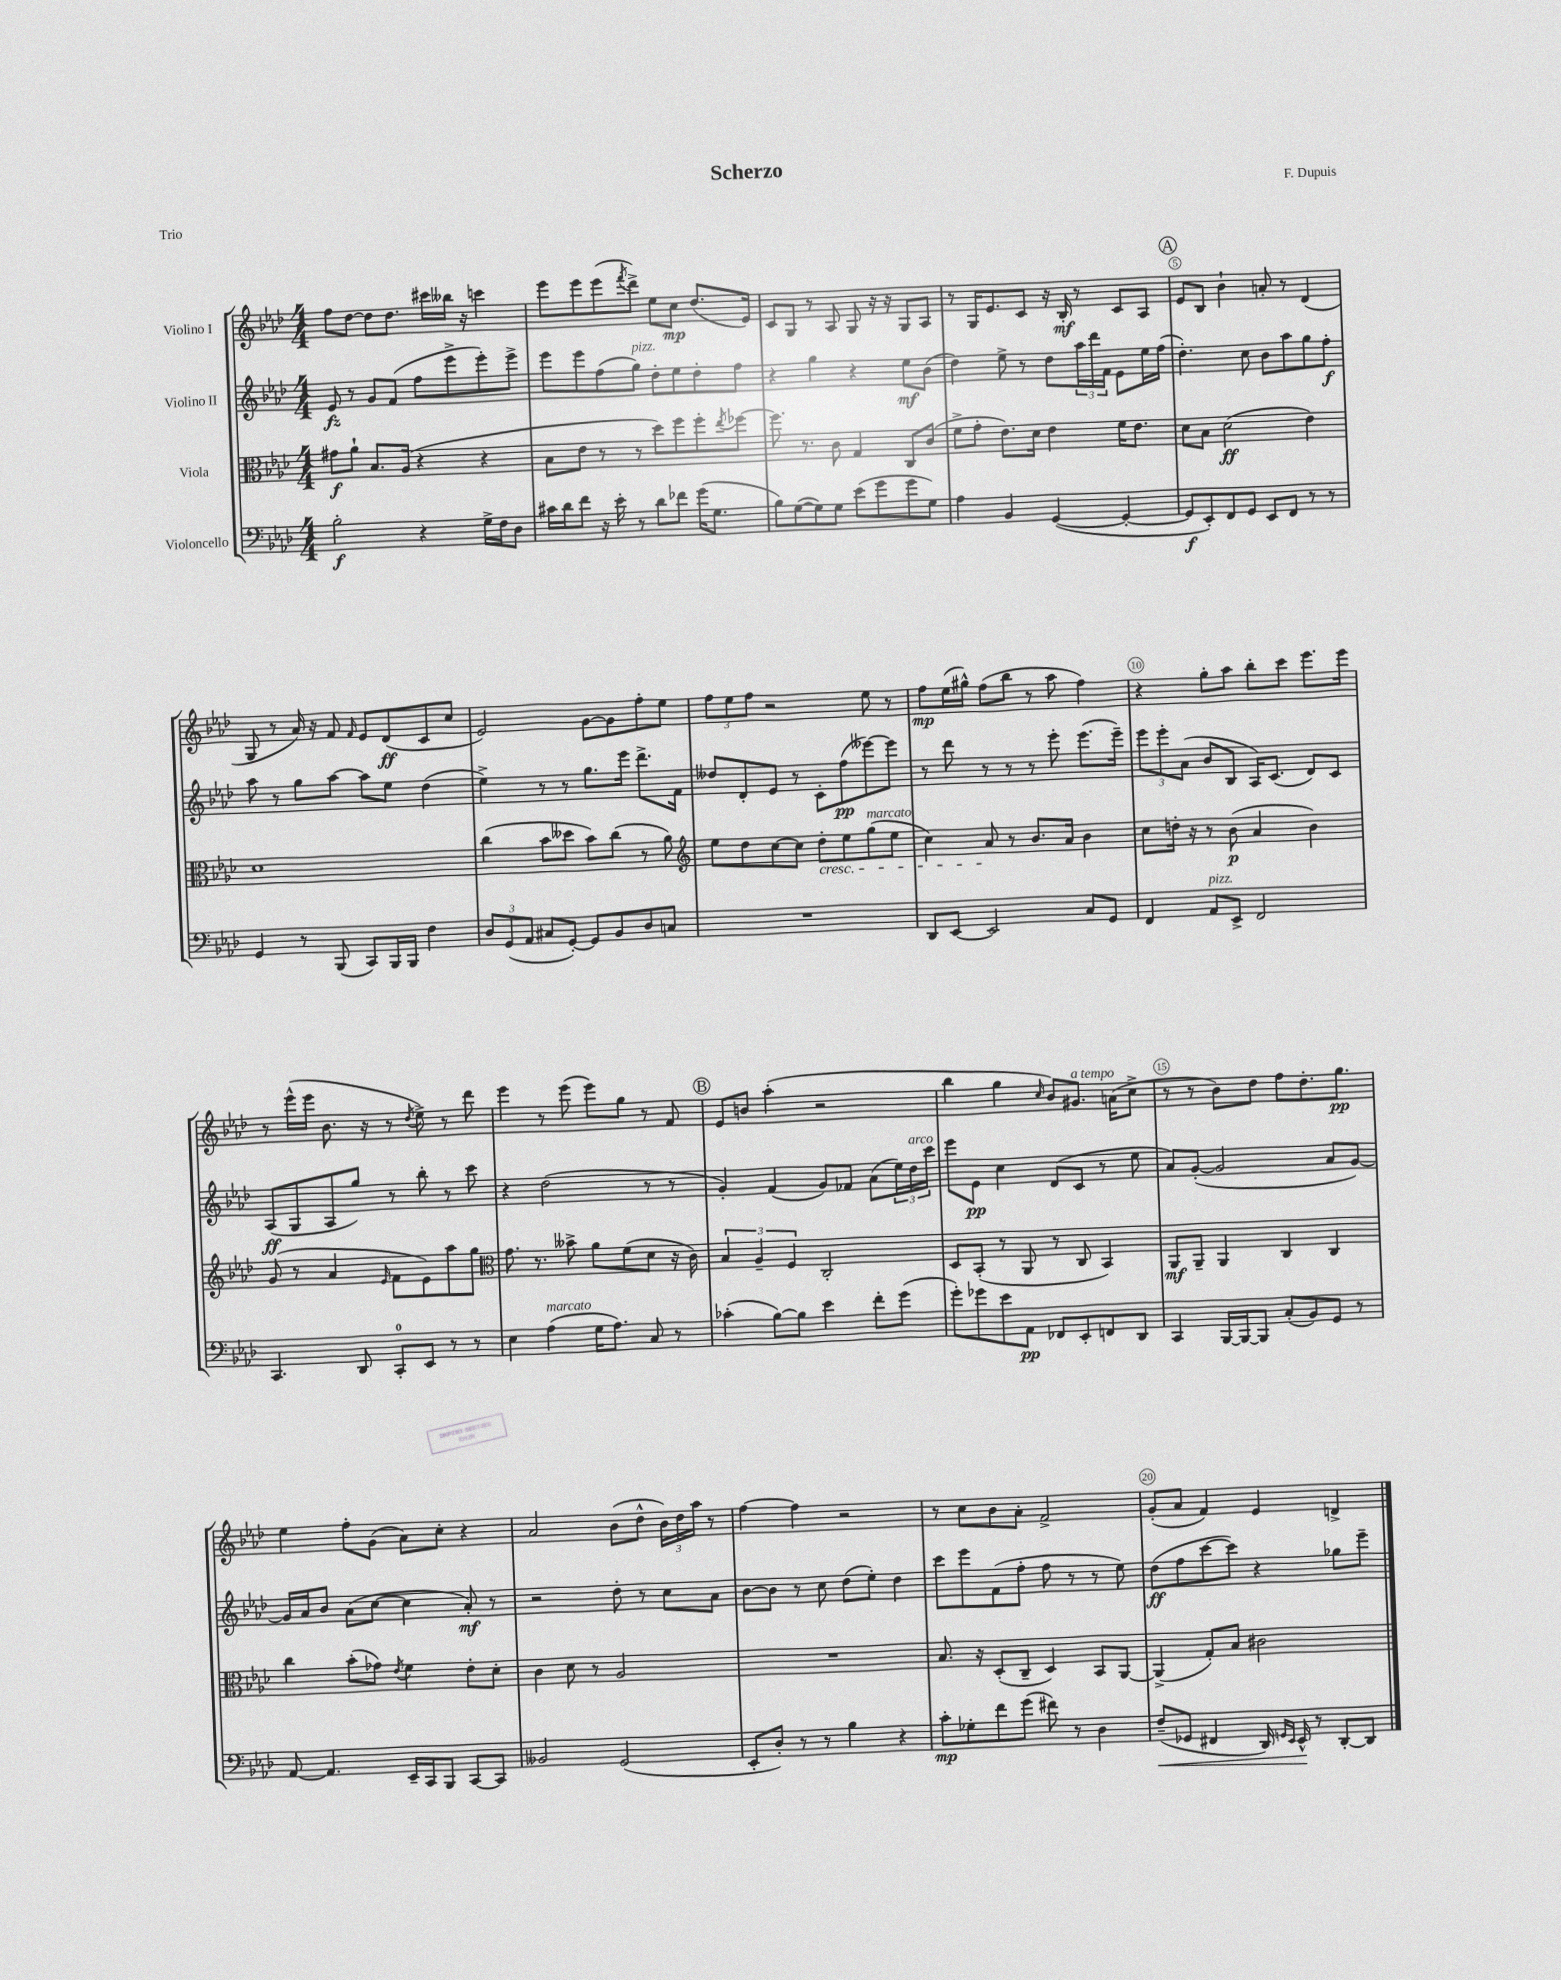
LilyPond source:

\header { title = "Scherzo" composer = "F. Dupuis" piece = "Trio" }
<<
\new StaffGroup <<
\new Staff = "s0" \with { instrumentName = "Violino I" } {
    \clef treble \key aes \major \numericTimeSignature \time 4/4
    f''8 des''8~ des''8 des''8. cis'''16 beses''16 r16 c'''4 |
    ees'''8 ees'''8 ees'''8( \acciaccatura { f'''8 } des'''8->) ees''8 c''8\mp des''8.( ees'16) |
    c'8 g8 r8 aes8 g8 r16 r16 g8 aes8 |
    r8 g16 ees'8. c'8 r16 bes16-.\mf r8 c'8 aes8 |
    \mark \markup { \circle "A" } ees'8 bes8 bes'4-! a'8-. r8 des'4( |
    g8 r8 aes'16) r16 f'8 \grace { f'16 } ees'8 des'8\ff( c'8 c''8 |
    ees'2) g'8~ g'8 f''8-. ees''8 |
    \tuplet 3/2 { f''8 ees''8 f''8 } r2 ees''8 r8 |
    f''8\mp ees''16( gis''16-^) f''8( bes''8 r8 aes''8 f''4) |
    r4 g''8-. aes''8 bes''8-. c'''8 ees'''8. ees'''16 |
    r8 ees'''16-^( ees'''16 bes'8. r16 r8 \acciaccatura { des''8 } ees''8->) r8 des'''8 |
    ees'''4 r8 ees'''8( ees'''8) g''8 r8 f'8 |
    \mark \markup { \circle "B" } ees'8 b'8 aes''4-.( r2 |
    bes''4 g''4 \grace { c''16 } bes'8) gis'8.^\markup { \italic "a tempo" } a'16( c''8-> |
    r8 r8 bes'8) des''8 f''8 des''8.-. g''8.\pp |
    ees''4 f''8-. g'8( aes'8) c''8-. r4 |
    aes'2 bes'8( des''8-^ \tuplet 3/2 { bes'16) des''16 aes''16 } r8 |
    f''4~ f''4 r2 |
    r8 c''8 bes'8 aes'8-. f'2-> |
    g'8-.( aes'8 f'4) ees'4 d'4-> \bar "|." |
}
\new Staff = "s1" \with { instrumentName = "Violino II" } {
    \clef treble \key aes \major \numericTimeSignature \time 4/4
    ees'8\fz r8 g'8 f'8( f''8 ees'''8-> ees'''8-.) ees'''8-> |
    ees'''8 ees'''8 f''8( g''8^\markup { \italic "pizz." }) des''8-. ees''8 des''8-. f''8 |
    r4 g''4 r4 ees''8\mf bes'8( |
    des''4) ees''8-> r8 des''8 \tuplet 3/2 { aes''16 des'''16 f'16 } ees'8 ees''16 f''16( |
    \mark \markup { \circle "A" } des''4.-.) c''8 bes'8 aes''8 g''8 f''8-.\f |
    aes''8 r8 g''8 aes''8~ aes''8 ees''8 des''4( |
    ees''4->) r8 r8 g''8. ees'''16 des'''8.-> f'16 |
    deses''8 des'8-. ees'8 r8 c'8-. f''8\pp( eeses'''8~) eeses'''8 |
    r8 des'''8 r8 r8 r8 ees'''8-. ees'''8.( ees'''16--) |
    \tuplet 3/2 { ees'''8 ees'''8-. aes'8( } bes'8 bes8 aes16) c'8.( des'8) c'8 |
    aes8\ff( g8 aes8 g''8) r8 bes''8-. r8 c'''8 |
    r4 des''2( r8 r8 |
    \mark \markup { \circle "B" } g'4-.) f'4( g'8) fes'8 aes'8( \tuplet 3/2 { ees''16) des''16^\markup { \italic "arco" } c'''16 } |
    ees'''8 ees'8\pp c''4 des'8( c'8 r8 ees''8 |
    aes'8) g'8~-.( g'2 aes'8 g'8~) |
    g'16 aes'16 bes'8 aes'8( c''8~ c''4 aes'8-.\mf) r8 |
    r2 des''8-. r8 c''8 aes'8 |
    bes'8~ bes'8 r8 c''8 des''8( ees''8-.) des''4 |
    c'''8 ees'''8 f'8( f''8-. f''8 r8 r8 ees''8) |
    des''8\ff( f''8 c'''8~ c'''8) r4 ges''8 ees'''8-- \bar "|." |
}
\new Staff = "s2" \with { instrumentName = "Viola" } {
    \clef alto \key aes \major \numericTimeSignature \time 4/4
    gis'8\f aes'8-! bes8. aes16( r4 r4 |
    bes8 ees'8 r8 r8 des''8) f''8 f''8-. \acciaccatura { ees''8 } fes''8~ |
    fes''8. r8. c'8 g4 c8 c'8( |
    f'8-> g'8-. ees'8.) des'16 ees'4 f'16 ees'8. |
    \mark \markup { \circle "A" } des'8 bes8 des'2\ff( ees'4) |
    des'1 |
    c''4( bes'8 deses''8 bes'8) c''8( r8 aes'8) |
    \clef treble ees''8 des''8 c''8~ c''8 des''8-.\cresc ees''8 g''8^\markup { \italic "marcato" }( ees''8 |
    c''4) aes'8\! r8 bes'8. aes'16 bes'4 |
    c''8 d''16-. r16 r8 bes'8\p( aes'4 bes'4) |
    g'8( r8 aes'4 \grace { ees'16 } f'8 ees'8) aes''8 g''8 |
    \clef alto g'8. r8. beses'8-> aes'8 f'8( des'8 r16 c'16) |
    \mark \markup { \circle "B" } \tuplet 3/2 { bes4 aes4-- f4 } c2-. |
    des8 bes,8-.( r8 aes,8 r8 c8 bes,4) |
    aes,8\mf aes,8-- aes,4 c4 c4 |
    c''4 bes'8-.( ges'8) \acciaccatura { ees'8 } f'4 ees'8-. des'8-. |
    c'4 des'8 r8 aes2 |
    R1 |
    bes8. r16 des8-.( c8-- des4) bes,8 aes,8~ |
    aes,4->( g8-.) bes8 cis'2 \bar "|." |
}
\new Staff = "s3" \with { instrumentName = "Violoncello" } {
    \clef bass \key aes \major \numericTimeSignature \time 4/4
    bes2-.\f r4 g16-> f16 des8 |
    cis'16 des'16 f'8 r16 ees'16-. r8 des'8 fes'8 g'16( g8. |
    bes8) g8~( g8) g8 ees'8( g'8 g'8 g8) |
    aes4 bes,4 g,4~( g,4~-. |
    \mark \markup { \circle "A" } g,8\f ees,8-.) f,8 g,8 ees,8 f,8 r8 r8 |
    g,4 r8 bes,,8( c,8) bes,,16 bes,,16 f4 |
    \tuplet 3/2 { des8 g,8( aes,8 } cis8 g,8~-.) g,8 bes,8 des8 c8 |
    R1 |
    des,8 ees,8~ ees,2 c8 g,8 |
    f,4 aes,8^\markup { \italic "pizz." } ees,8-> f,2 |
    c,4. des,8 c,8-0-. ees,8 r8 r8 |
    ees4 aes4^\markup { \italic "marcato" }( g16 aes8.) c8 r8 |
    \mark \markup { \circle "B" } ces'4-.( bes8~) bes8 ees'4 f'8-. g'8( |
    g'8-.) ges'8 ees'8 aes,8\pp fes,8 ees,8-. f,8 des,8 |
    c,4 bes,,16~ bes,,16~ bes,,8 c8-.( bes,8) g,8 r8 |
    aes,8~ aes,4. ees,16-- c,16 bes,,8 c,8~ c,8 |
    beses,2 g,2( |
    ees,8-. des8-.) r8 r8 bes4 r4 |
    c'8-.\mp ges8-. f'8 g'8( fis'8) r8 des4 |
    f8--\<( ges,8 fis,4 des,16) \grace { g,16 ees,16 } ees,16-^\! r8 des,8~-. des,8 \bar "|." |
}
>>
>>
\layout { \context { \Score \override BarNumber.break-visibility = ##(#f #t #t) barNumberVisibility = #(every-nth-bar-number-visible 5) \override BarNumber.stencil = #(make-stencil-circler 0.1 0.3 ly:text-interface::print) } }
